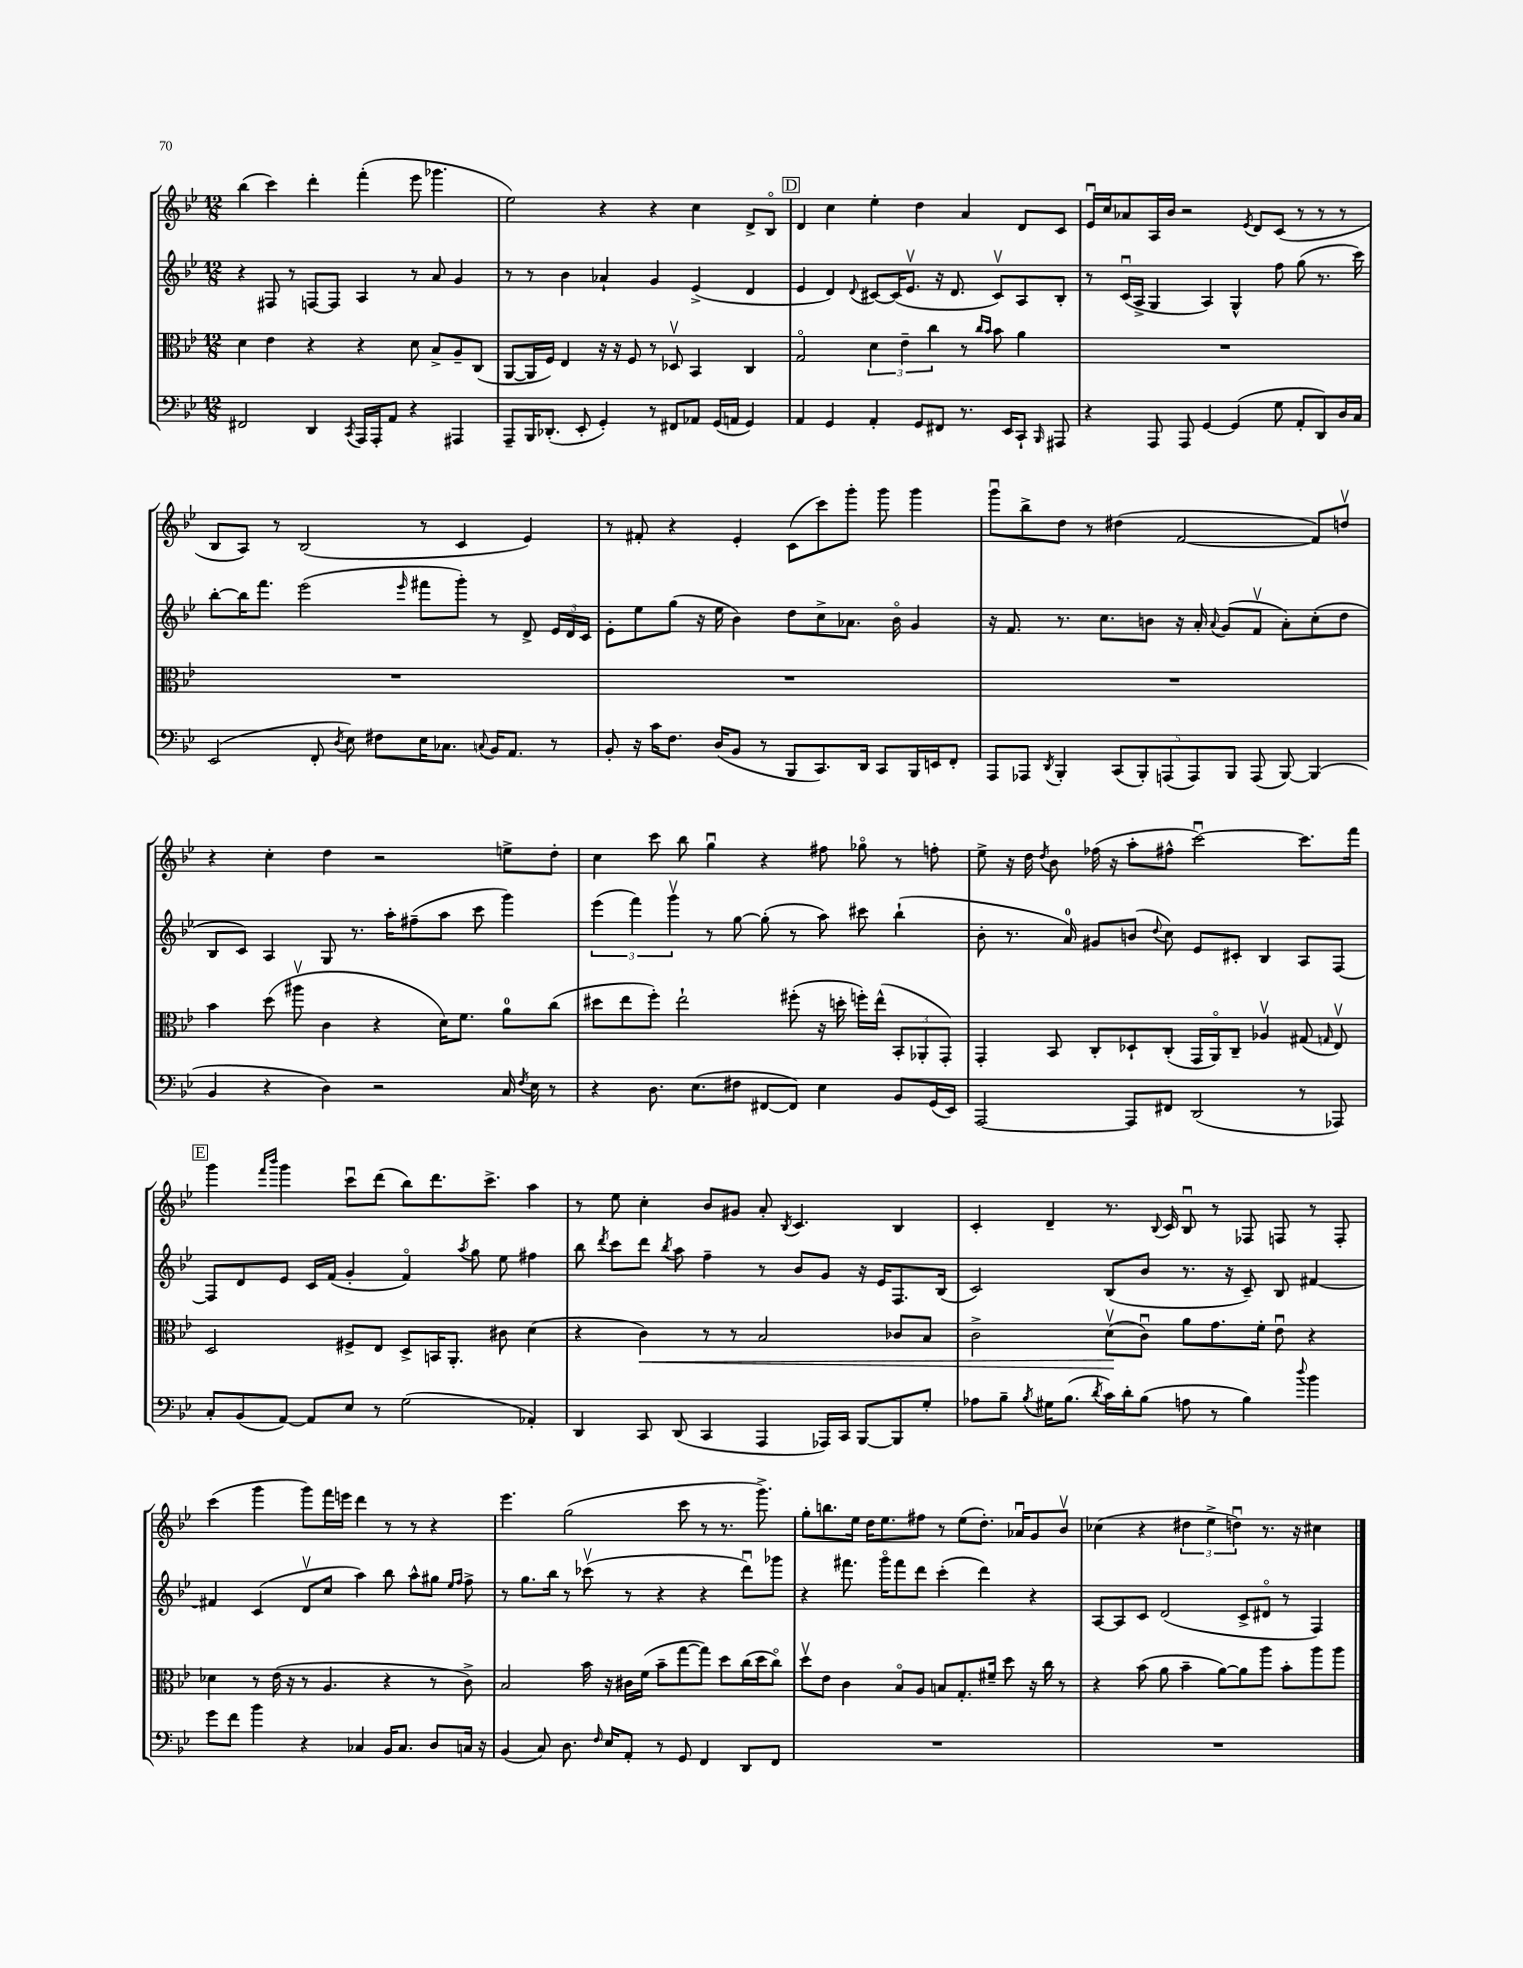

**kern	**kern	**kern	**kern
*staff4	*staff3	*staff2	*staff1
*clefF4	*clefC3	*clefG2	*clefG2
*k[b-e-]	*k[b-e-]	*k[b-e-]	*k[b-e-]
*M12/8	*M12/8	*M12/8	*M12/8
2FF#	4d	4r	(4bb-
.	4e-	8F#	4ccc)
.	.	8r	.
4DD	4r	[8F	4ddd'
.	.	8F]	.
8qCC	.	.	.
16AAA	4r	4A	(4fff'
16AAA'	.	.	.
8AA	.	.	.
4r	8d	8r	8eee-
.	8B-^	8a	4.ggg-
4AAA#	8A~	4g	.
.	(8C	.	.
=	=	=	=
8AAA~	[8AA	8r	2ee-)
16BBB-	16AA]	8r	.
(8.DD-'	16F)	.	.
.	4E-	4b-	.
8EE-'	.	.	.
4GG')	16r	4a-`	4r
.	16r	.	.
.	8F	.	.
8r	8r	4g	4r
8FF#	8D-v	.	.
8AA-	4BB-	(4e-^	4cc
(16GG	.	.	.
16AA	.	.	.
4GG)	4C	4d	8d^
.	.	.	8B-o
=	=	=	=
4AA	2Go	4e-	4d
4GG	.	4d)	4cc
.	.	8qqd	.
4AA'	6d	[8c#	4ee-'
.	.	(16c#]	.
.	6e-~	.	.
.	.	8.e-v	.
8GG	.	.	4dd
.	6cc	.	.
8FF#	.	16r	.
.	.	8.d	.
8.r	8r	.	4a
.	16qqcc	.	.
.	16qqb-	.	.
.	8b-	8c#v)	.
16EE-	.	.	.
8CC`	4a	8A	8d
16qqBBB-	.	.	.
8AAA#	.	8B-'	8c
=	=	=	=
4r	1.r	8r	16e-u
.	.	.	16cc
.	.	(16cu	8a-
.	.	16A^	.
8AAA	.	4G	16A
.	.	.	16b-
8AAA	.	.	2r
[4GG	.	4A)	.
(4GG]	.	4G^^	.
.	.	.	8qe-
.	.	.	8d
8G	.	8ff	(8c
8AA'	.	(8gg	8r
8DD)	.	8.r	8r
16D	.	.	8r
16C	.	16ccc)	.
=	=	=	=
(2EE-	1.r	[8bb-'	8B-
.	.	16bb-]	8A)
.	.	8.fff	.
.	.	.	8r
.	.	(2eee-	(2B-
8FF'	.	.	.
8qD	.	.	.
8E-)	.	.	.
8F#	.	.	.
.	.	16qqeee-	.
16E-	.	8fff#	8r
8.C-	.	.	.
.	.	8ggg')	4c
8qqC	.	.	.
16BB-	.	8r	.
8.AA	.	.	.
.	.	8d^	4e-)
8r	.	24e-	.
.	.	24d	.
.	.	24c	.
=	=	=	=
8BB-'	1.r	8e-'	8r
16r	.	8ee-	8f#'
16c	.	.	.
8.F	.	(8gg	4r
.	.	16r	.
(16D	.	16ee-	.
8BB-	.	4b-)	4e-'
8r	.	.	.
8BBB-	.	8dd	(8c
8.CC)	.	8cc^	8ccc)
.	.	8.a-	8ggg'
16DD	.	.	.
8CC	.	.	8ggg
.	.	16b-o	.
16BBB-	.	4g	4ggg
16EE	.	.	.
8FF'	.	.	.
=	=	=	=
8AAA	1.r	16r	8gggu
.	.	8.f	.
8AAA-	.	.	8bb-^
8qDD	.	.	.
4BBB-'	.	8.r	8dd
.	.	.	8r
.	.	8.cc	.
(10CC	.	.	(4dd#
10BBB-')	.	.	.
.	.	8b	.
(10AAA	.	.	.
.	.	16r	[2f
10AAA)	.	.	.
.	.	16a'	.
.	.	8qqa	.
.	.	(8g	.
10BBB-	.	.	.
(8AAA	.	8fv	.
[8BBB-)	.	8a')	.
(4BBB-]	.	(8cc'	8f])
.	.	8dd	8ddv
=	=	=	=
4BB-	4b-	8B-	4r
.	.	8c)	.
4r	(8dd	4A	4cc'
.	8aa#v	.	.
4D)	4c	8G	4dd
.	.	8.r	.
2r	4r	.	2r
.	.	16aa'	.
.	.	(8ff#~	.
.	16d)	8aa	.
.	8.f	.	.
.	.	8ccc	.
16C	8a	4ggg)	8ee^
8qF	.	.	.
16E-	.	.	.
8r	(8cc	.	8dd'
=	=	=	=
4r	8dd#	(6eee-	4cc
.	8ee-	.	.
.	.	6fff)	.
8.D	8ff')	.	8ccc
.	.	6gggv	.
.	2ee-`	.	8bb-
(8.E-	.	.	.
.	.	8r	4ggu
8F#	.	[8gg	.
[8FF#	.	(8gg']	4r
8FF#])	(8ff#'	8r	.
4E-	16r	8aa)	8ff#
.	16dd'	.	.
.	16ff')	8ccc#	8gg-o
.	(16ee-^^	.	.
8BB-	12BB-'	(4bb-`	8r
.	12AA-'	.	.
(16GG	.	.	8ff'
.	12GG')	.	.
16EE-)	.	.	.
=	=	=	=
[2AAA	4GG'	8b-'	8ee-^
.	.	8.r	16r
.	.	.	16dd
.	.	.	8qdd
.	8BB-	.	8b-
.	.	16a)	.
.	8C'	8g#	(16ff-
.	.	.	16r
8AAA]	8D-`	(8b	8aa'
.	.	8qqdd	.
8FF#	(8C'	8cc)	8ff#^^
(2DD	16GG	8e-	[2cccu)
.	16AAo)	.	.
.	8C~	8c#'	.
.	4A-v	4B-	.
8r	(8G#	8A	8.ccc]
.	16qqG	.	.
8AAA-)	8E-v)	[8F	.
.	.	.	16fff
=	=	=	=
8C'	2D	8F]	4ggg
(8BB-	.	8d	.
.	.	.	16qqfff
.	.	.	16qqbbb-
[8AA)	.	8e-	4ggg
8AA]	.	16c	.
.	.	(16f	.
8E-	8F#^	4g'	8cccu
8r	8E-	.	(8ddd
(2G	8D^	4fo)	8bb-)
.	16BB	.	8.ddd
.	8.AA'	.	.
.	.	8qaa	.
.	.	8gg	.
.	.	.	8.ccc^
.	8c#	8ee-	.
4AA-')	(4d	4ff#	4aa
=	=	=	=
4DD	4r	8bb-	8r
.	.	8qddd	.
.	.	8ccc	8ee-
8CC	4c)	8ddd	4cc'
.	.	8qbb-	.
(8DD	.	8aa	.
4CC	8r	4ff~	8b-
.	8r	.	8g#
4AAA	2B-	8r	8a'
.	.	.	8qB-
.	.	8b-	4.c
16AAA-)	.	8g	.
16CC	.	.	.
[8BBB-	.	16r	.
.	.	16e-	.
8BBB-]	8c-	8.F	4B-
8G'	8B-	.	.
.	.	(16B-	.
=	=	=	=
8A-	2c^	2c)	4c'
8B-~	.	.	.
8qB-	.	.	.
16G#	.	.	4d~
(8.B-	.	.	.
8qd	.	.	.
16c)	(8dv	(8B-	8.r
16d'	.	.	.
(8B-	8cu)	8b-	.
.	.	.	8qqB-
.	.	.	16c
8A	8a	8.r	8B-u
8r	8.g	.	8r
.	.	16r	.
4B-)	.	8c~)	8F-
.	16f'	.	.
.	8e-u	8B-	8F
8qqdd	.	.	.
4b-	4r	[4f#	8r
.	.	.	8F'
=	=	=	=
8g	4d-	4f#]	(4ccc
8f	.	.	.
4b-	8r	(4c	4ggg
.	(16e-	.	.
.	16r	.	.
4r	8r	8dv	8ggg)
.	4.A	8cc	16fff
.	.	.	16eee
4C-	.	4aa)	4ddd
16BB-	4r	8bb-	8r
8.C-	.	.	.
.	.	8aa^^	8r
8D	8r	8gg#	4r
.	.	16qqee-	.
.	.	16qqff	.
16C	8c^)	8ff^	.
16r	.	.	.
=	=	=	=
(4BB-	2B-	8r	4.eee-
.	.	8.gg	.
8C)	.	.	.
.	.	16bb-	.
8.D	.	8r	(2gg
.	16b-	(8ccc-v	.
16qqF	.	.	.
16E-	16r	.	.
8AA'	16c#	8r	.
.	(16f	.	.
8r	8b-~	4r	.
8GG	[8gg	.	8ccc
4FF	8gg])	4r	8r
.	8dd	.	8.r
8DD	(16cc	8dddu)	.
.	16dd	.	8.ggg^)
8FF	8cco)	8ggg-	.
=	=	=	=
1.r	8ddv	4r	8gg'
.	8e-	.	8.bb
.	4c	8.fff#	.
.	.	.	16ee-
.	.	.	16dd
.	.	16gggo	8.ee-
.	8B-o	8fff#	.
.	8A	8ddd	8ff#
.	8B	(4ccc'	8r
.	8.G'	.	(8ee-
.	.	4ddd)	8.dd')
.	16f#~	.	.
.	8dd	.	.
.	.	.	16a-u
.	16r	4r	8g
.	16cc	.	.
.	8r	.	8b-v
=	=	=	=
1.r	4r	[8A	(4cc-
.	.	8A]	.
.	(8b-	8c	4r
.	8a	(2d	.
.	4b-~	.	6dd#
.	.	.	6ee-^
.	[8a)	.	.
.	.	.	6ddu)
.	8a]	8c^	.
.	8aa	8d#o	8.r
.	8b-'	8r	.
.	.	.	16r
.	8aa	4F)	4cc#
.	8aa	.	.
==	==	==	==
*-	*-	*-	*-
